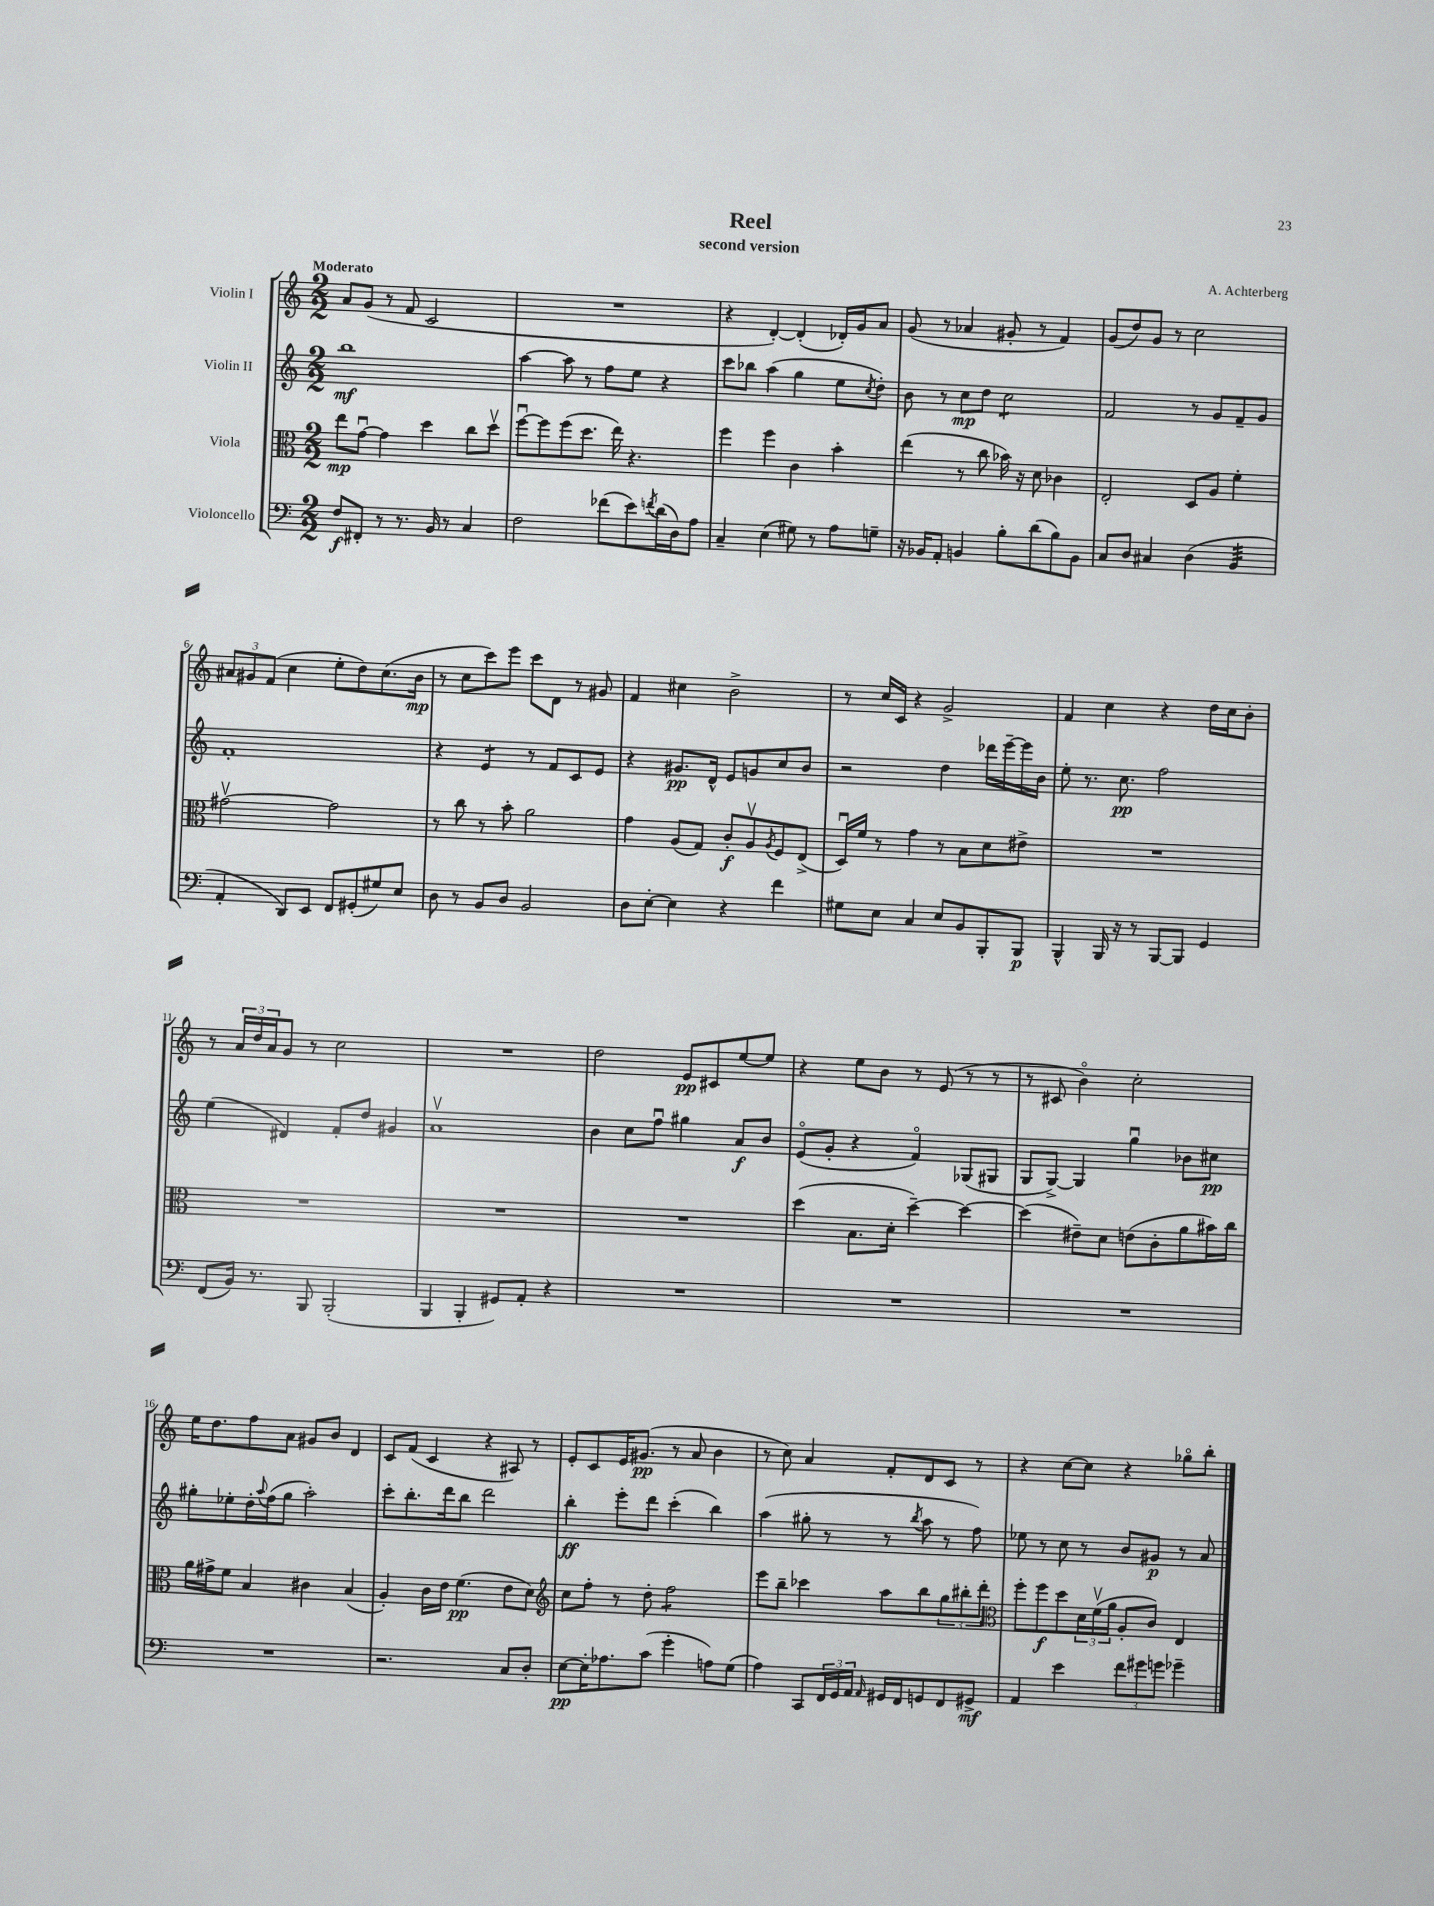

**kern	**kern	**kern	**kern
*staff4	*staff3	*staff2	*staff1
*clefF4	*clefC3	*clefG2	*clefG2
*k[]	*k[]	*k[]	*k[]
*M2/2	*M2/2	*M2/2	*M2/2
8F	8ee	1bb	8a
8FF#'	[8gu	.	(8g
8r	4g]	.	8r
8.r	.	.	8f
.	4dd	.	2c
16BB	.	.	.
8r	.	.	.
4C	8cc	.	.
.	8ddv	.	.
=	=	=	=
2F	[8ffu	[4aa	1r
.	8ff]	.	.
.	(8ff	8aa]	.
.	8.dd	8r	.
(8f-	.	8ff	.
.	16ee)	.	.
8e)	4.r	8ee	.
8qf	.	.	.
(16d	.	4r	.
16D)	.	.	.
8A	.	.	.
=	=	=	=
4C~	4ff	8ccc	4r
.	.	8bb-	.
(4E	4ff	(4aa	[4d')
8G#)	4c	4gg	(4d']
8r	.	.	.
8A	4b'	8ee	16d-')
.	.	.	16g
.	.	8qcc	.
8G~	.	8dd')	8a
=	=	=	=
16r	(4ee	8b	(8g
16BB-	.	.	.
8AA'	.	8r	8r
4BB	8r	8cc	4a-
.	8cc	8dd	.
8B'	16b-)	2cc	8g#'
.	16r	.	.
(8d	8d	.	8r
8B)	4c-	.	4f)
8BB	.	.	.
=	=	=	=
8C	2E'	2f	(8g
8D	.	.	8dd)
4C#	.	.	8g
.	.	.	8r
(4D	8D	8r	2cc
.	8A	8g	.
4BB	4f'	8f~	.
.	.	8g	.
=	=	=	=
4AA'	[2g#v	1f'	12a#
.	.	.	12g#
.	.	.	(12f
8DD)	.	.	4cc
8EE	.	.	.
8FF	2g#]	.	8ee'
(8GG#'	.	.	8dd)
8G#)	.	.	(8.cc
8E	.	.	.
.	.	.	16b
=	=	=	=
8D	8r	4r	8r
8r	8cc	.	8cc
8BB	8r	4e	8ccc)
8D	8b'	.	8eee
2BB	2a	8r	8ccc
.	.	8f	8d
.	.	8c	8r
.	.	8e	8g#
=	=	=	=
8D	4g	4r	4f
[8E'	.	.	.
4E]	(8A	8.g#	4cc#
.	8G)	.	.
.	.	16d^^	.
4r	8c'	8e	2b^
.	8Av	8g	.
.	8qA	.	.
4f	8F	8cc	.
.	(8E^	8b	.
=	=	=	=
8G#	16Du)	2r	8r
.	16f	.	.
8E	8r	.	16cc
.	.	.	16c
4C	4g	.	4r
8E	8r	4dd	2g^
8BB	8B	.	.
8BBB'	8d	16ddd-	.
.	.	[16eee~	.
8BBB	8e#^	16eee]	.
.	.	16b	.
=	=	=	=
4BBB^^	1r	8ee'	4f
.	.	8.r	.
16BBB	.	.	4cc
16r	.	8.cc	.
8r	.	.	.
[8BBB	.	2ff	4r
8BBB]	.	.	.
4GG	.	.	16dd
.	.	.	16cc
.	.	.	8b'
=	=	=	=
(8FF	1r	(4ee	8r
16BB)	.	.	24a
.	.	.	24dd
8.r	.	.	.
.	.	.	24a
.	.	4d#)	8g
8BBB	.	.	8r
(2BBB'	.	8f'	2cc
.	.	8dd	.
.	.	4g#	.
=	=	=	=
4BBB	1r	1av	1r
4BBB'	.	.	.
8GG#)	.	.	.
8AA'	.	.	.
4r	.	.	.
=	=	=	=
1r	1r	4b	2dd
.	.	8cc	.
.	.	8ffu	.
.	.	4gg#	8e
.	.	.	8c#
.	.	8a	[8ee
.	.	8b	8ee]
=	=	=	=
1r	(4dd	(8eo	4r
.	.	8g'	.
.	8.B	4r	8ee
.	.	.	8b
.	16d'	.	.
.	[4dd~)	4fo)	8r
.	.	.	(8e
.	4dd_	(8G-	8r
.	.	8G#	8r
=	=	=	=
1r	(4dd]	8G	8r
.	.	[8G^)	8c#
.	8e#~)	4G]	4bo)
.	8d	.	.
.	(8e	4ggu	2cc'
.	8c'	.	.
.	8a	8b-	.
.	16b#)	8cc#	.
.	16cc	.	.
=	=	=	=
1r	16a	8gg#'	16ee
.	16g#^	.	8.dd
.	8f	8ee-'	.
.	4B	16dd'	8ff
.	.	8qqaa	.
.	.	(16ff	.
.	.	8gg#	8a
.	4c#	2aa')	8g#
.	.	.	8b
.	(4B	.	4d
=	=	=	=
2.r	4A')	8ccc'	8c
.	.	8.bb'	(8f
.	16c	.	4c
.	16e	16ddd	.
.	(4.f	8bb	.
.	.	2ddd	4r
8C	8e	.	8A#)
8D'	8d)	.	8r
=	=	=	=
*	*clefG2	*	*
[8E	8cc	4bb'	8e'
16E']	8ff'	.	8c
8.A-	.	.	.
.	8r	8eee'	16e
.	.	.	(8.g#
(8c	8dd'	8ddd	.
4g'	2ff	(4ccc'	8r
.	.	.	8a
8A)	.	4bb)	4b
(8G	.	.	.
=	=	=	=
4A)	8eee	(4aa	8r
.	8bb~	.	8cc)
8CC	4ccc-	8gg#'	4a
24FF	.	8r	.
24GG	.	.	.
24AA	.	.	.
16qqAA	.	.	.
16GG#	8aa	8r	8f'
16FF	.	.	.
.	.	8qbb	.
8GG	8bb	8aa	8d
8FF	12gg	8r	8c
.	12bb#'	.	.
8GG#^	.	8ff)	8r
.	12ddd'	.	.
=	=	=	=
*	*clefC3	*	*
4AA	8ff'	8ee-	4r
.	8ff	8r	.
4e	8dd	8cc	[8cc
.	24d	8r	8cc]
.	(24fv	.	.
.	24a	.	.
12f	8A'	8b	4r
12g#	.	.	.
.	8c)	8g#	.
12g	.	.	.
4g-~	4E	8r	8gg-o
.	.	8a	8bb'
==	==	==	==
*-	*-	*-	*-
